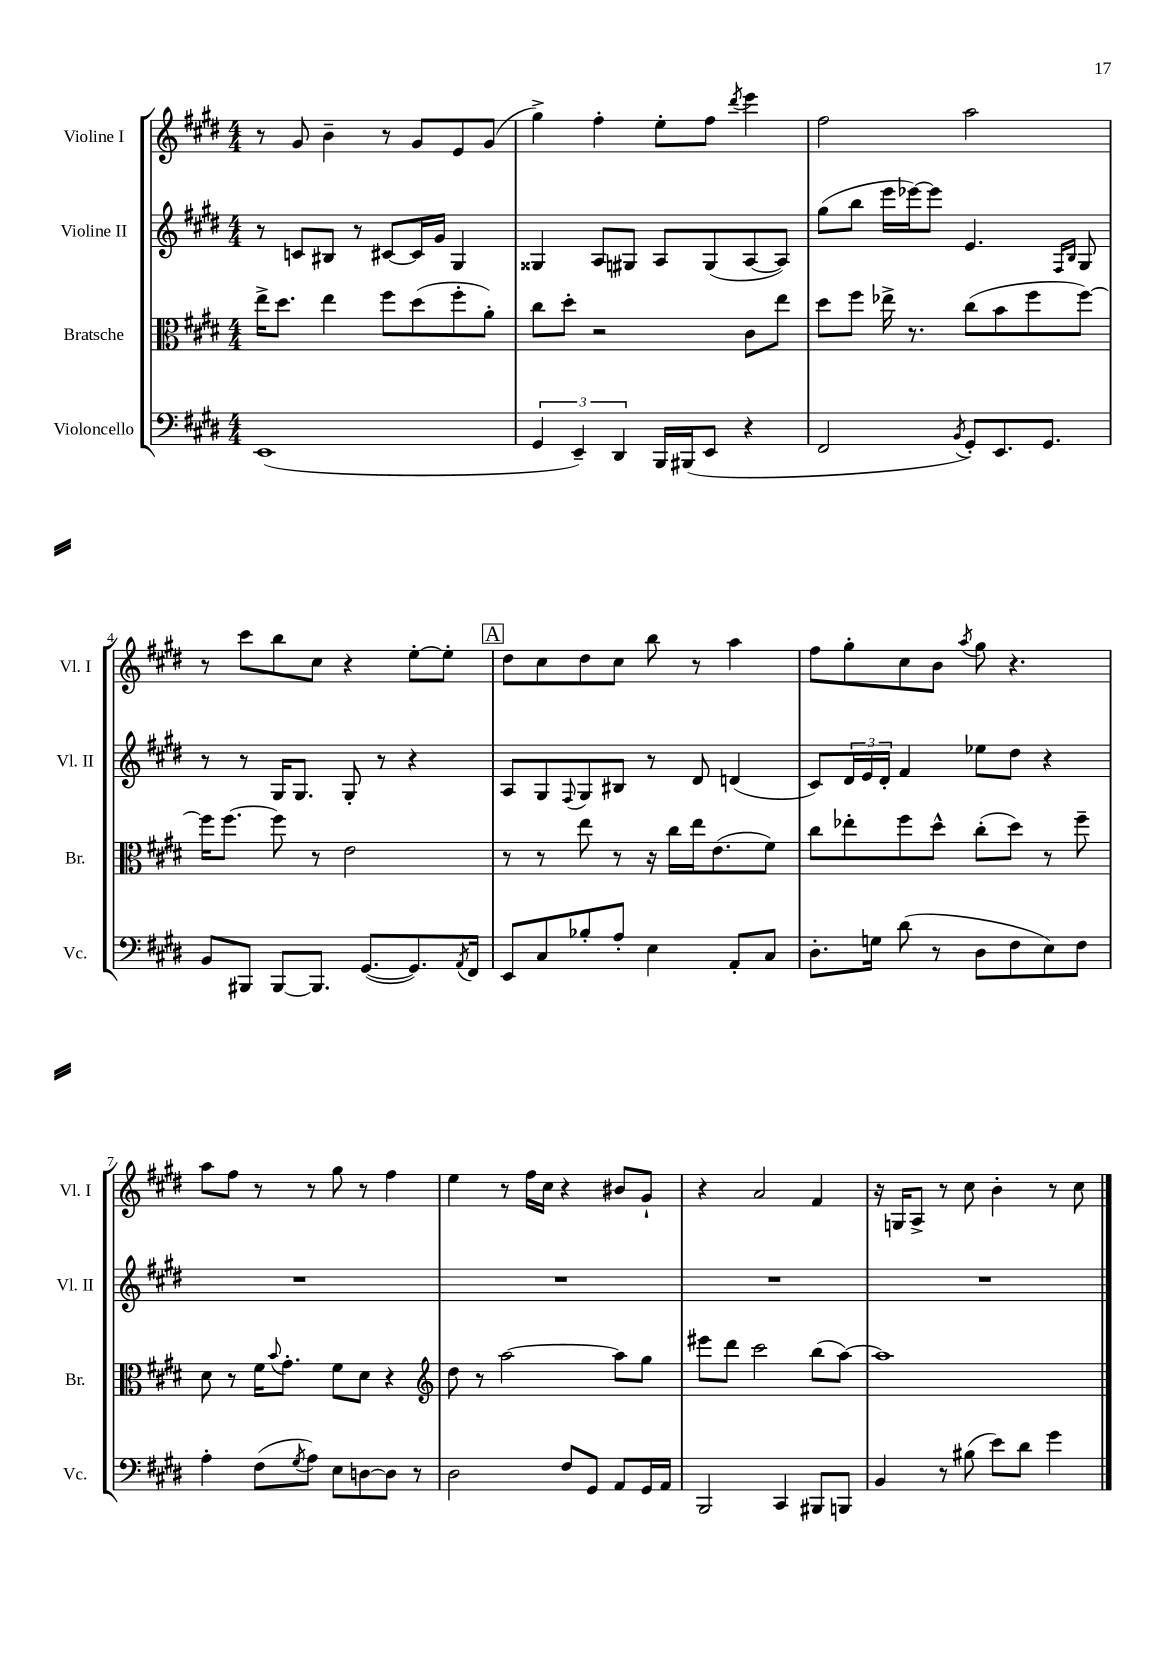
<<
\new StaffGroup <<
\new Staff = "s0" \with { instrumentName = "Violine I" shortInstrumentName = "Vl. I" } {
    \clef treble \key e \major \numericTimeSignature \time 4/4
    r8 gis'8 b'4-- r8 gis'8 e'8 gis'8( |
    gis''4->) fis''4-. e''8-. fis''8 \acciaccatura { dis'''8 } e'''4 |
    fis''2 a''2 |
    r8 cis'''8 b''8 cis''8 r4 e''8~-. e''8-. |
    \mark \markup { \box "A" } dis''8 cis''8 dis''8 cis''8 b''8 r8 a''4 |
    fis''8 gis''8-. cis''8 b'8 \acciaccatura { a''8 } gis''8 r4. |
    a''8 fis''8 r8 r8 gis''8 r8 fis''4 |
    e''4 r8 fis''16 cis''16 r4 bis'8 gis'8-! |
    r4 a'2 fis'4 |
    r16 g16 a8-> r8 cis''8 b'4-. r8 cis''8 \bar "|." |
}
\new Staff = "s1" \with { instrumentName = "Violine II" shortInstrumentName = "Vl. II" } {
    \clef treble \key e \major \numericTimeSignature \time 4/4
    r8 c'8 bis8 r8 cis'8~ cis'16 gis'16 gis4 |
    gisis4 a8 gis8 a8 gis8( a8~ a8) |
    gis''8( b''8 e'''16 ees'''16~) ees'''8 e'4. \grace { fis16 b16 } gis8 |
    r8 r8 gis16 gis8. gis8-. r8 r4 |
    \mark \markup { \box "A" } a8 gis8 \appoggiatura { fis8 } gis8 bis8 r8 dis'8 d'4( |
    cis'8) \tuplet 3/2 { dis'16 e'16 dis'16-. } fis'4 ees''8 dis''8 r4 |
    R1 |
    R1 |
    R1 |
    R1 \bar "|." |
}
\new Staff = "s2" \with { instrumentName = "Bratsche" shortInstrumentName = "Br." } {
    \clef alto \key e \major \numericTimeSignature \time 4/4
    e''16-> dis''8. e''4 fis''8 dis''8( fis''8-. a'8-.) |
    cis''8 dis''8-. r2 cis'8 e''8 |
    dis''8 fis''8 ees''16-> r8. cis''8( b'8 fis''8 fis''8~) |
    fis''16 fis''8.~ fis''8 r8 e'2 |
    \mark \markup { \box "A" } r8 r8 e''8 r8 r16 cis''16 e''16 e'8.( fis'8) |
    cis''8 ees''8-. fis''8 dis''8-^ cis''8-.( dis''8) r8 fis''8-- |
    dis'8 r8 fis'16 \appoggiatura { b'8 } gis'8.-. fis'8 dis'8 r4 |
    \clef treble dis''8 r8 a''2~ a''8 gis''8 |
    eis'''8 dis'''8 cis'''2 b''8( a''8~) |
    a''1 \bar "|." |
}
\new Staff = "s3" \with { instrumentName = "Violoncello" shortInstrumentName = "Vc." } {
    \clef bass \key e \major \numericTimeSignature \time 4/4
    e,1( |
    \tuplet 3/2 { gis,4 e,4--) dis,4 } b,,16 bis,,16( e,8 r4 |
    fis,2 \acciaccatura { b,8 } gis,8-.) e,8. gis,8. |
    b,8 bis,,8 bis,,8~ bis,,8. gis,8.~( gis,8.) \acciaccatura { a,8 } fis,16 |
    \mark \markup { \box "A" } e,8 cis8 bes8-. a8-. e4 a,8-. cis8 |
    dis8.-. g16 dis'8( r8 dis8 fis8 e8) fis8 |
    a4-. fis8( \acciaccatura { gis8 } a8) e8 d8~ d8 r8 |
    dis2 fis8 gis,8 a,8 gis,16 a,16 |
    b,,2 cis,4 bis,,8 b,,8 |
    b,4 r8 bis8( e'8) dis'8 gis'4 \bar "|." |
}
>>
>>
